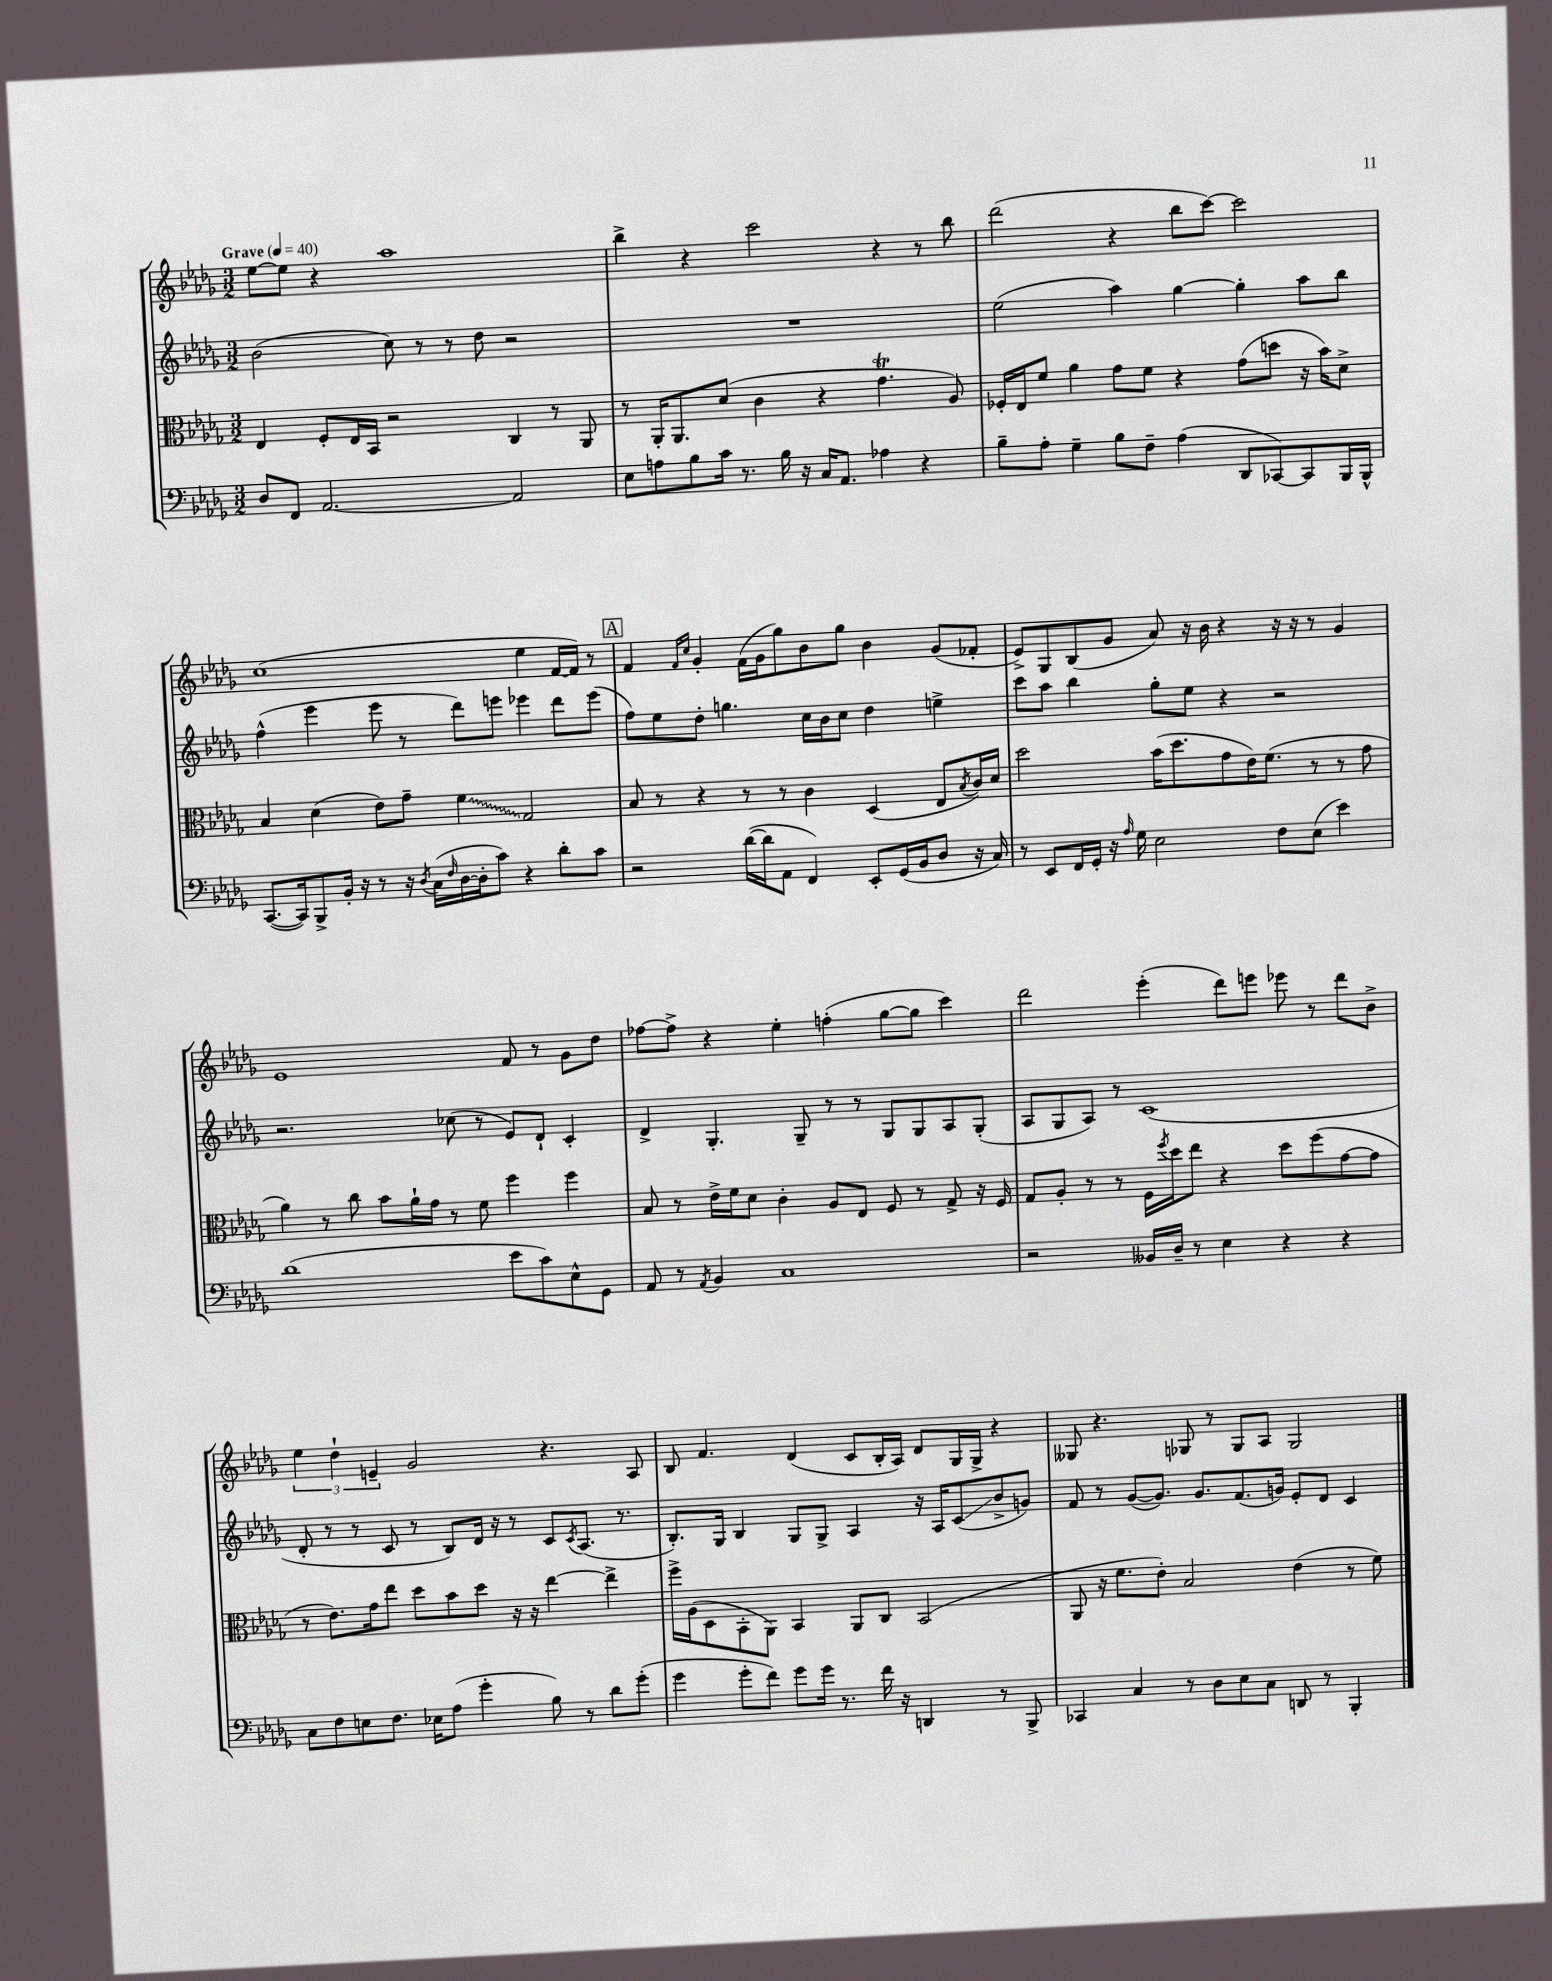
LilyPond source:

<<
\new StaffGroup <<
\new Staff = "s0" {
    \clef treble \key des \major \numericTimeSignature \time 3/2 \tempo "Grave" 4 = 40
    ees''8~ ees''8 r4 aes''1 |
    bes''4-> r4 c'''2 r4 r8 bes''8 |
    des'''2( r4 bes''8 c'''8~) c'''2 |
    c''1( ees''4 f'16~ f'16) r8 |
    \mark \markup { \box "A" } f'4 \grace { f'16 c''16 } ges'4-. f'16( ges'16 ges''8) bes'8 ges''8 bes'4 ges'8( fes'8-. |
    ees'8->) ges8 bes8( ges'8 aes'8) r16 bes'16 r4 r16 r16 r8 ges'4 |
    ees'1 f'8 r8 ges'8 des''8 |
    fes''8~ fes''8-> r4 ees''4-. f''4-.( ges''8~ ges''8 c'''4) |
    des'''2 ees'''4-.( des'''8) e'''8 ees'''8 r8 des'''8 bes'8-> |
    \tuplet 3/2 { ees''4 des''4-! e'4-- } ges'2 r4. aes8 |
    bes8 f'4. des'4( c'8 bes16-. aes16) des'8 ges16 ges16-> r4 |
    geses8 r4. ges8 r8 ges8 aes8 ges2 \bar "|." |
}
\new Staff = "s1" {
    \clef treble \key des \major \numericTimeSignature \time 3/2
    bes'2( c''8) r8 r8 des''8 r2 |
    R1. |
    ees''2( aes''4) ges''4~ ges''4-. aes''8 bes''8 |
    f''4-^( ees'''4 ees'''8 r8 des'''8) e'''8 ees'''4 des'''8 ees'''8( |
    \mark \markup { \box "A" } f''8) ees''8 des''8-. g''4. c''16 bes'16 c''8 des''4 e''4-> |
    c'''8 aes''8 bes''4 ges''8-. ees''8 r4 r2 |
    r2. ces''8( r8 ees'8) des'8-! c'4-. |
    des'4-> ges4.-. ges8-- r8 r8 ges8 ges8 aes8 ges8-.( |
    aes8 ges8 aes8) r8 c'1( |
    des'8-. r8 r8 c'8 r8 bes8) des'16 r16 r8 c'8 \acciaccatura { c'8 } aes8.( r8. |
    bes8.-.) ges16 bes4 ges8 ges8-> aes4 r16 aes16 c'8\glissando( bes'8-> g'8) |
    f'8 r8 ges'8~( ges'8.) ges'8. f'8.( g'16) ees'8-. des'8 c'4 \bar "|." |
}
\new Staff = "s2" {
    \clef alto \key des \major \numericTimeSignature \time 3/2
    ees4 f8-. ees16 bes,16 r2 c4 r8 aes,8 |
    r8 aes,16-. aes,8. des'8( c'4 r4 ges'4.\trill aes8) |
    fes16-. ees16 f'8 aes'4 ges'8 f'8 r4 ges'8( d''8 r16 bes'16) des'8-> |
    bes4 des'4( ees'8) ges'8-- \once \override Glissando.style = #'zigzag f'4\glissando ges2 |
    \mark \markup { \box "A" } bes8 r8 r4 r8 r8 c'4 des4( ees8 \acciaccatura { bes8 } c'16) des'16 |
    des''2 bes'16( des''8. ges'8 ees'16) f'8.( r8 r8 ges'8 |
    aes'4) r8 c''8 bes'8 aes'16-! ges'16 r8 f'8 f''4 f''4 |
    bes8 r8 ees'16-> f'16 des'8 c'4-. aes8 ees8 f8 r8 ges8-> r16 f16 |
    ges8 aes8-. r8 r8 f16 \acciaccatura { f''8 } des''16 ees''8 r4 des''8 f''8( ges'8~ ges'8 |
    r8 ees'8.) ges'16 ees''8 des''8 bes'8 des''8 r16 r16 ees''4~ ees''4-> |
    f''16-> aes16( des8 bes,8-. aes,8) bes,4 aes,8 c8 bes,2( |
    aes,8 r16 f'8. ees'8-.) bes2 ees'4( r8 f'8) \bar "|." |
}
\new Staff = "s3" {
    \clef bass \key des \major \numericTimeSignature \time 3/2
    des8 f,8 aes,2.~ aes,2 |
    ees8 a8 bes8 c'16 r8. bes16 r16 c16 aes,8. aes4 r4 |
    bes8-- aes8-. ges4-- bes8 f8-- aes4( des,8 ces,8~) ces,8 bes,,16 bes,,16-^ |
    c,8.~( c,16) bes,,8-> bes,16-. r16 r8 r16 \acciaccatura { des8 } c16( \grace { f16 } des16~ des16-. c'8) r4 des'8-. c'8 |
    \mark \markup { \box "A" } r2 des'16~( des'16 aes,8 f,4) ees,8-. ges,16( bes,16 des8 r16 c16) |
    r8 ees,8 f,16 ges,16-. r16 \grace { aes16 } ges16 ees2 f8 ees8( ees'4) |
    des'1( ees'8 c'8) ees8-^ ges,8 |
    aes,8 r8 \acciaccatura { aes,8 } bes,4 c1 |
    r2 beses,16 des16-- r8 ees4 r4 r4 |
    c8 f8 e8 f8. ees16 aes8( ges'4-. bes8) r8 des'8 ges'8-.( |
    ges'4 ges'8-. f'8) ges'8 ges'16 r8. f'16 r16 d,4 r8 bes,,8-> |
    ces,4 c4 r8 des8 ees8 c8 d,8 r8 bes,,4-. \bar "|." |
}
>>
>>
\layout { \context { \Score \remove "Bar_number_engraver" } }
